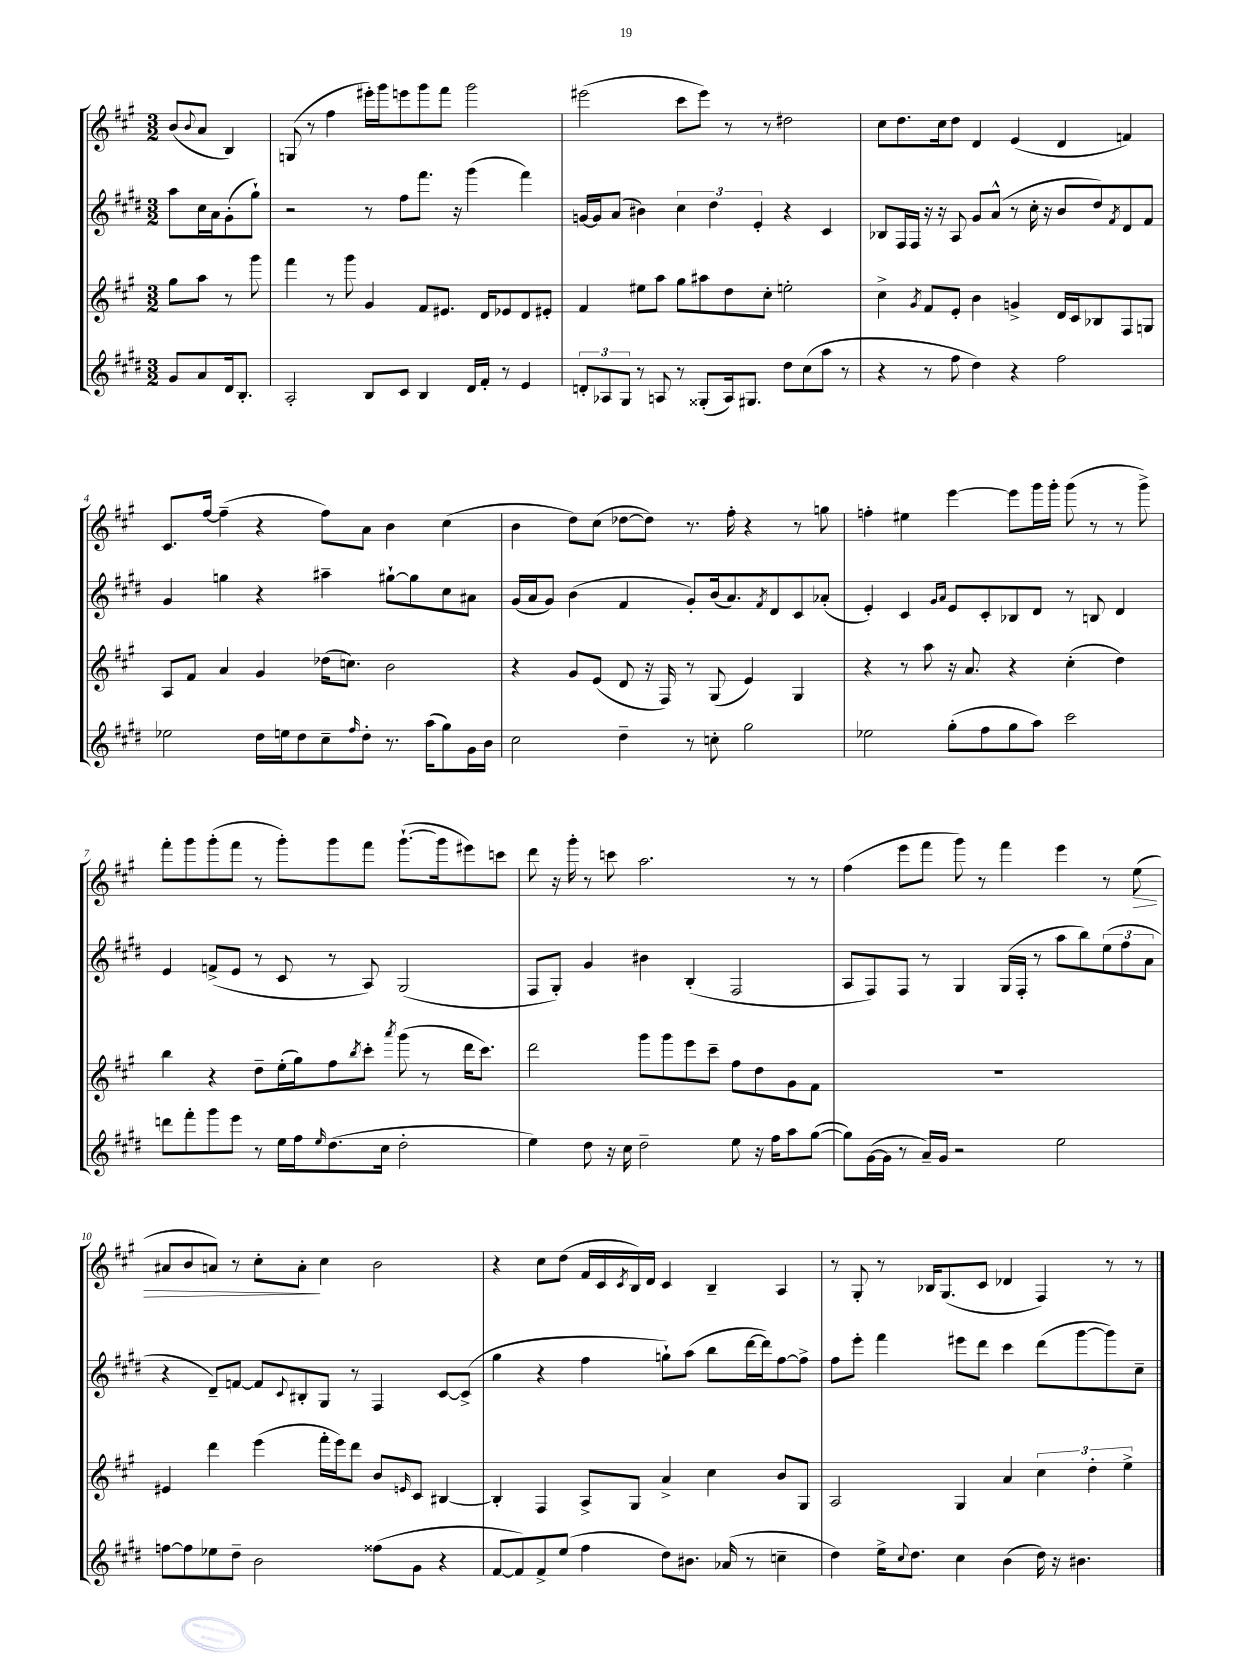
<<
\new StaffGroup <<
\new Staff = "s0" {
    \clef treble \key a \major \numericTimeSignature \time 3/2 \partial 2
    b'8( \appoggiatura { b'8 } a'8 b4) |
    g8( r8 fis''4 eis'''16-.) gis'''16 e'''8 gis'''8 fis'''8 gis'''2 |
    eis'''2( cis'''8 eis'''8) r8 r8 dis''2 |
    cis''8 d''8. cis''16 d''8 d'4 e'4( d'4 f'4) |
    cis'8. fis''16~ fis''4--( r4 fis''8) a'8 b'4 cis''4( |
    b'4 d''8) cis''8( des''8~ des''8) r8. fis''16-. r4 r8 g''8 |
    f''4-. eis''4 e'''4~ e'''8 gis'''16 gis'''16-. gis'''8( r8 r8 gis'''8->) |
    fis'''8-. gis'''8 gis'''8-.( fis'''8 r8 gis'''8-.) gis'''8 fis'''8 gis'''8.~-!( gis'''16 eis'''8) c'''8 |
    d'''8 r16 gis'''16-. r8 c'''8 a''2. r8 r8 |
    fis''4( e'''8 fis'''8 gis'''8) r8 fis'''4 e'''4 r8 e''8\>( |
    ais'8 b'8 a'8) r8 cis''8-. a'8-.\! cis''4 b'2 |
    r4 cis''8 d''8( fis'16 cis'16 \acciaccatura { cis'8 } b16) d'16 cis'4 b4-- a4 |
    r8 gis8-. r8 bes16 gis8.( cis'8 des'4 fis4) r8 r8 \bar "|." |
}
\new Staff = "s1" {
    \clef treble \key e \major \numericTimeSignature \time 3/2 \partial 2
    a''8 cis''16 a'16 gis'8-.( gis''8-!) |
    r2 r8 fis''8 fis'''8. r16 gis'''4( fis'''4) |
    g'16~ g'16 a'8( bis'4) \tuplet 3/2 { cis''4 dis''4 e'4-. } r4 cis'4 |
    bes8 fis16 fis16 r16 r16 a8 gis'8 a'8-^( r8 cis''16-. r16 b'8 dis''8) \acciaccatura { fis'8 } dis'8 fis'8 |
    gis'4 g''4 r4 ais''4-- gis''8~-! gis''8 cis''8 ais'8 |
    gis'16( a'16 gis'8) b'4( fis'4 gis'8-.) b'16( a'8.) \acciaccatura { fis'8 } dis'8 cis'8 aes'8-.( |
    e'4-.) cis'4 \grace { gis'16 a'16 } e'8 cis'8-. bes8 dis'8 r8 b8 dis'4 |
    e'4 f'8->( e'8 r8 cis'8 r8 a8) gis2( |
    fis8 gis8-.) gis'4 bis'4 b4-.( fis2 |
    a8 fis8) fis8 r8 gis4 gis16( fis16-. r8 a''8 b''8) \tuplet 3/2 { e''8( fis''8 a'8 } |
    r4 dis'8--) f'8~ f'8 \appoggiatura { cis'8 } bis8-. gis8 r8 fis4 cis'8~ cis'8->( |
    gis''4 r4 fis''4 g''8-!) a''8( b''8 dis'''16~ dis'''16) fis''8~ fis''8-> |
    fis''8 e'''8-. fis'''4 eis'''8 dis'''8 cis'''4 dis'''8( gis'''8~ gis'''8) cis''8-- \bar "|." |
}
\new Staff = "s2" {
    \clef treble \key a \major \numericTimeSignature \time 3/2 \partial 2
    gis''8 a''8 r8 gis'''8 |
    fis'''4 r8 gis'''8 gis'4 fis'8 eis'8. d'16 ees'8 d'8 eis'8-. |
    fis'4 eis''8 a''8 gis''8 ais''8 d''8 cis''8-. e''2-. |
    cis''4-> \acciaccatura { gis'8 } fis'8 e'8-. b'4 g'4-> d'16 cis'16 bes8 fis8 g8 |
    a8 fis'8 a'4 gis'4 des''16( c''8.) b'2 |
    r4 gis'8 e'8( d'8 r16 fis16) r8 gis8( e'4) gis4 |
    r4 r8 a''8 r16 a'8. r4 cis''4-.( d''4) |
    b''4 r4 d''8-- e''16-.( gis''16) fis''8 \acciaccatura { b''8 } cis'''8-. \acciaccatura { a'''8 } gis'''8( r8 d'''16 cis'''8.) |
    d'''2 gis'''8 gis'''8 e'''8 cis'''8-- fis''8 d''8 gis'8 fis'8 |
    R1. |
    eis'4 d'''4 e'''4( fis'''16-. e'''16) d'''8 b'8 \grace { e'16 } cis'8 bis4~ |
    bis4-. fis4 a8-> gis8 a'4-> cis''4 b'8 gis8 |
    a2 gis4 a'4 \tuplet 3/2 { cis''4 d''4-. e''4-> } \bar "|." |
}
\new Staff = "s3" {
    \clef treble \key e \major \numericTimeSignature \time 3/2 \partial 2
    gis'8 a'8 dis'16 b8.-. |
    a2-. b8 cis'8 b4 dis'16 fis'16-. r8 e'4 |
    \tuplet 3/2 { d'8-. aes8 gis8 } r8 a8 r8 gisis8-.( a16) gis8. dis''8 cis''8( a''8 r8 |
    r4 r8 fis''8 dis''4) r4 fis''2 |
    ees''2 dis''16 e''16 dis''8 cis''8-- \grace { fis''16 } dis''8-. r8. a''16( gis''8) gis'16 b'16 |
    cis''2 dis''4-- r8 c''8-. gis''2 |
    ees''2 gis''8-.( fis''8 gis''8 a''8) cis'''2 |
    d'''8 fis'''8-. gis'''8 e'''8 r8 e''16 fis''16 \grace { e''16 } dis''8.( cis''16 dis''2-. |
    e''4) dis''8 r16 cis''16 dis''2-- e''8 r16 fis''16 a''8 gis''8~( |
    gis''8) gis'16~( gis'16 r8 a'16--) gis'16 r2 e''2 |
    f''8~ f''8 ees''8 dis''8-- b'2 fisis''8( gis'8 r4 |
    fis'8~ fis'8) fis'8-> e''8( fis''4 dis''8) bis'8. aes'16( r8 c''4-- |
    dis''4) e''16-> \appoggiatura { cis''8 } dis''8. cis''4 b'4( dis''16) r16 bis'4. \bar "|." |
}
>>
>>
